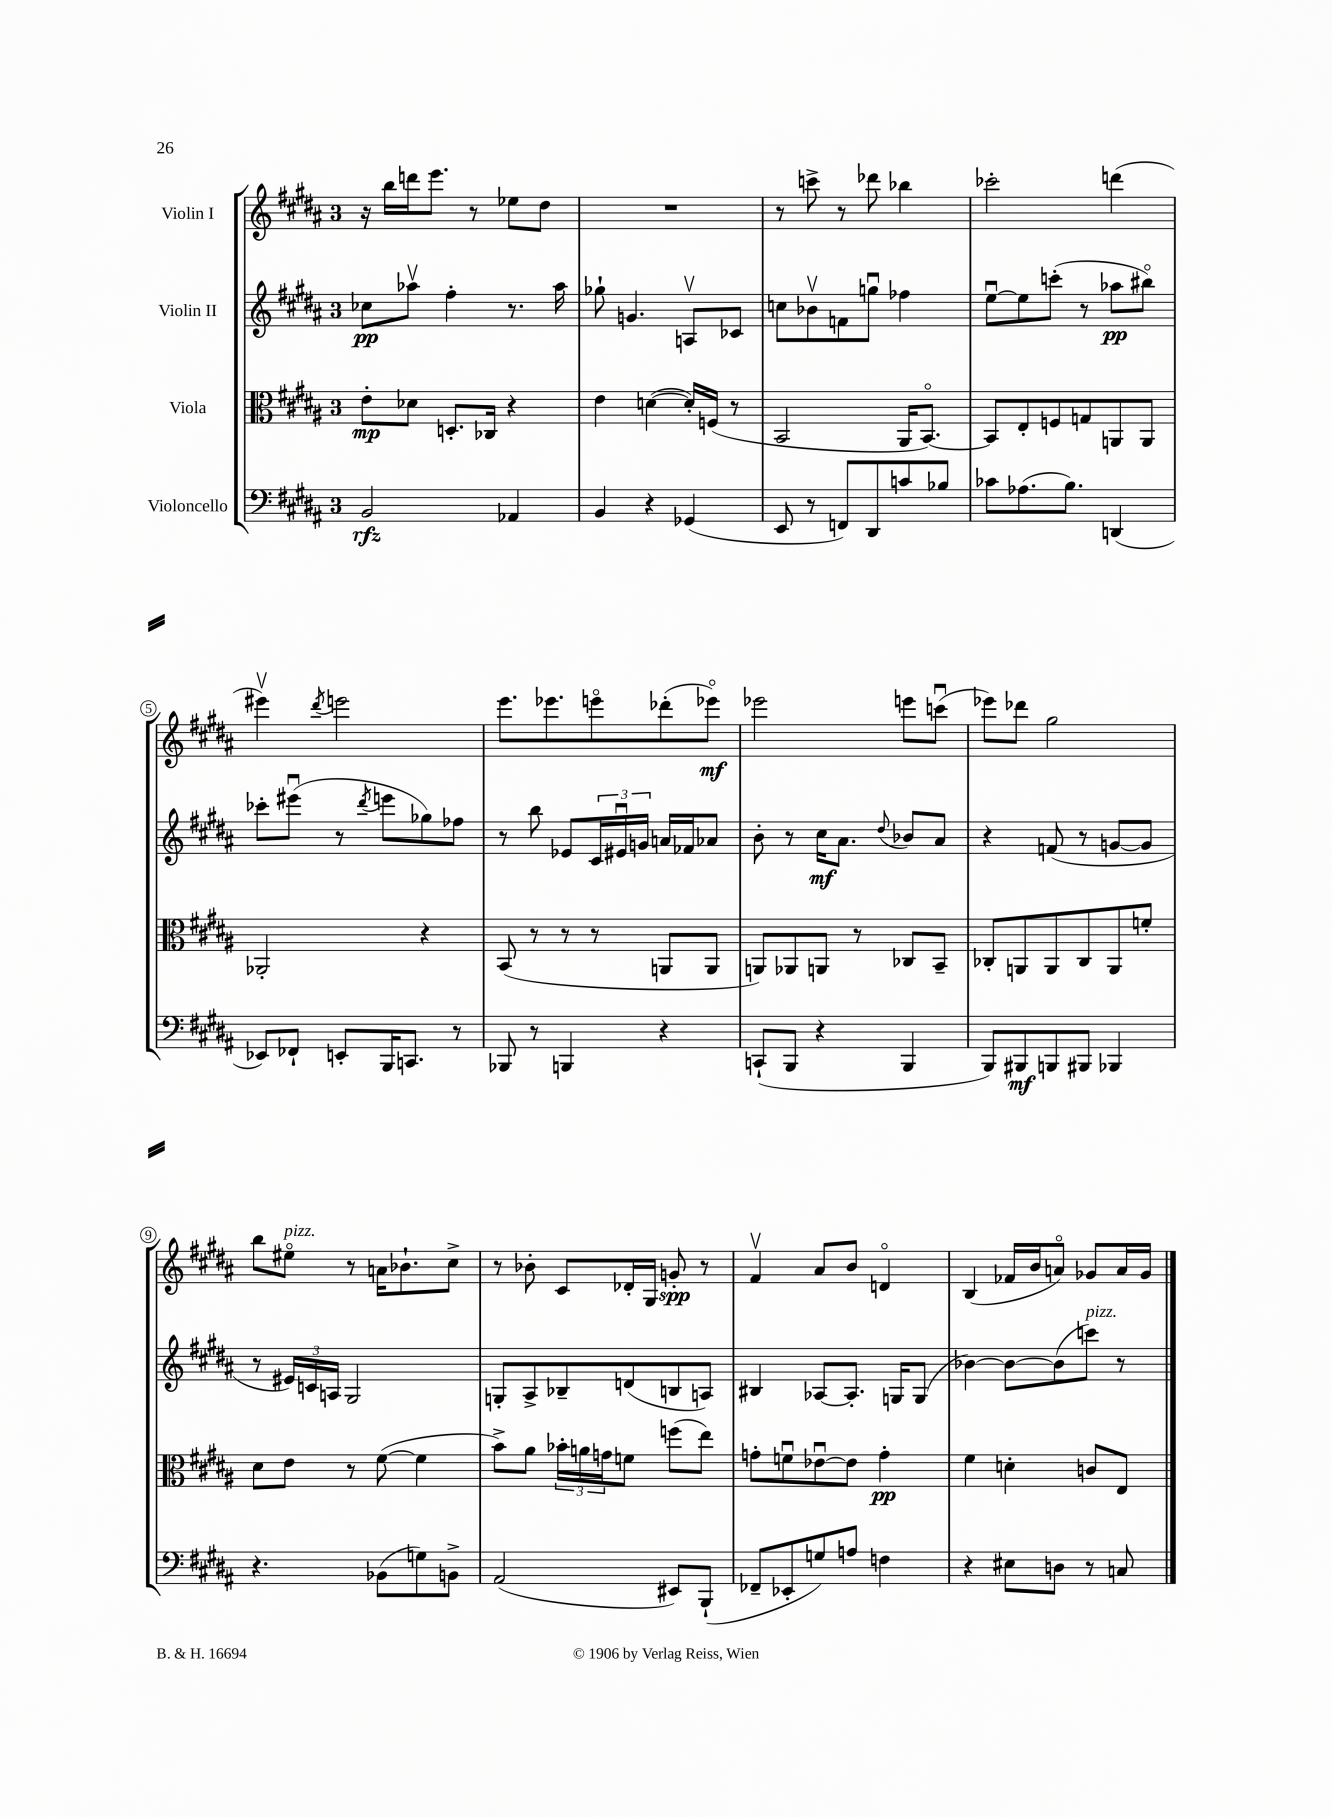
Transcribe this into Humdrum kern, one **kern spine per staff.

**kern	**kern	**kern	**kern
*staff4	*staff3	*staff2	*staff1
*clefF4	*clefC3	*clefG2	*clefG2
*k[f#c#g#d#a#]	*k[f#c#g#d#a#]	*k[f#c#g#d#a#]	*k[f#c#g#d#a#]
*M3/4	*M3/4	*M3/4	*M3/4
2BB/	8e'\L	8cc-\L	16r
.	.	.	16bb\LL
.	8d-\J	8aa-v\J	16ddd\J
.	.	.	8.eee\J
.	8.D'/L	4ff#'\	.
.	.	.	8r
.	16C-/Jk	.	.
4AA-/	4r	8.r	8ee-\L
.	.	.	8dd#\J
.	.	16aa-\	.
=	=	=	=
4BB/	4e\	8gg-`\	2.r
.	.	4.g/	.
4r	([4d\	.	.
(4GG-/	16d'/]LL)	8Av/L	.
.	(16F/JJ	.	.
.	8r	8c-/J	.
=	=	=	=
8EE/	2BB/	8cc\L	8r
8r	.	8b-v\	8ccc^\
8FF/L)	.	8f\	8r
8DD#/	.	8ggu\J	8ddd-\
8c/	16AA#/LK	4ff-\	4bb-\
.	[8.BBo/J)	.	.
8B-/J	.	.	.
=	=	=	=
8c-\L	8BB/]L	[8eeu\L	2ccc-'\
(8.A-\	8E'/	8ee\]	.
.	8F/	(8ccc'\J	.
8.B\J)	.	.	.
.	8G/	8r	.
(4DD/	8AA/	8aa-\L	(4ddd\
.	8AA/J	8bb#o\J)	.
=	=	=	=
8EE-/L)	2AA-'/	8ccc-'\L	4eee#v\)
8FF-`/J	.	(8eee#u\J	.
.	.	.	8qddd#/
8EE'/L	.	8r	2eee\
.	.	8qddd#/	.
16BBB/K	.	8eee\L	.
8.CC/J	.	.	.
.	4r	8gg-\)	.
8r	.	8ff-\J	.
=	=	=	=
8BBB-/	(8BB/	8r	8.eee\L
8r	8r	8bb\	.
.	.	.	8.eee-\
4BBB/	8r	8e-/L	.
.	8r	24c#/L	8eeeo\
.	.	24e#u/	.
.	.	24g/JJ	.
4r	8AA/L	16a/LL	(8ddd-'\
.	.	16f-/J	.
.	8AA/J	8a-/J	8eee-o\J)
=	=	=	=
(8CC`/L	8AA/L)	8b'\	2eee-\
8BBB/J	8AA-/	8r	.
4r	8AA/J	16cc#\LK	.
.	.	8.a#\J	.
.	8r	.	.
.	.	8qqdd#/	.
4BBB/	8C-/L	8b-/L	8eee\L
.	8BB~/J	8a#/J	(8cccu\J
=	=	=	=
8BBB/L)	8C-'/L	4r	8eee-\L)
8BBB#/	8AA/	.	8ddd-\J
8BBB/	8AA/	(8f/	2gg#\
8BBB#/J	8C-/	8r	.
4BBB-/	8AA/	[8g/L	.
.	8f'/J	8g/]J	.
=	=	=	=
4.r	8d#\L	8r	8bb\L
.	8e\J	24e#/LL)	8ee#o\J
.	.	24c/	.
.	.	24A/JJ	.
.	8r	2G#/	8r
(8BB-\L	([8f#\	.	16a\LK
.	.	.	8.b-`\
8G\)	4f#\]	.	.
8BB^\J	.	.	8cc#^\J
=	=	=	=
(2AA#/	8b^\L)	8G'/L	8r
.	8a#\J	8A#^/	8b-'\
.	24b-'\LL	8B-~/	8c#/L
.	24a\	.	.
.	24g\J	.	.
.	8f\J	(8d/	16d-'/L
.	.	.	16G#/JJ
8EE#/L)	(8ff\L	8B/	8g'/
(8BBB`/J	8ee\J)	8A/J)	8r
=	=	=	=
8FF-~/L	8g'\L	4B#/	4f#v/
8EE-'/	8fu\	.	.
8G/)	[8e-u\	[8A-/L	8a#/L
8A/J	8e-\]J	8.A-'/]J	8b/J
4F\	4g'\	.	4do/
.	.	16G/LK	.
.	.	(8G/J	.
=	=	=	=
4r	4f#\	[4b-\)	(4B/
8E#\L	4d'\	8b-\_L	16f-/LL
.	.	.	16b/J
8D\J	.	(8b-\]	8ao/J)
8r	8c/L	8ccc\J)	8g-/L
8C/	8E/J	8r	16a/L
.	.	.	16g-/JJ
==	==	==	==
*-	*-	*-	*-
